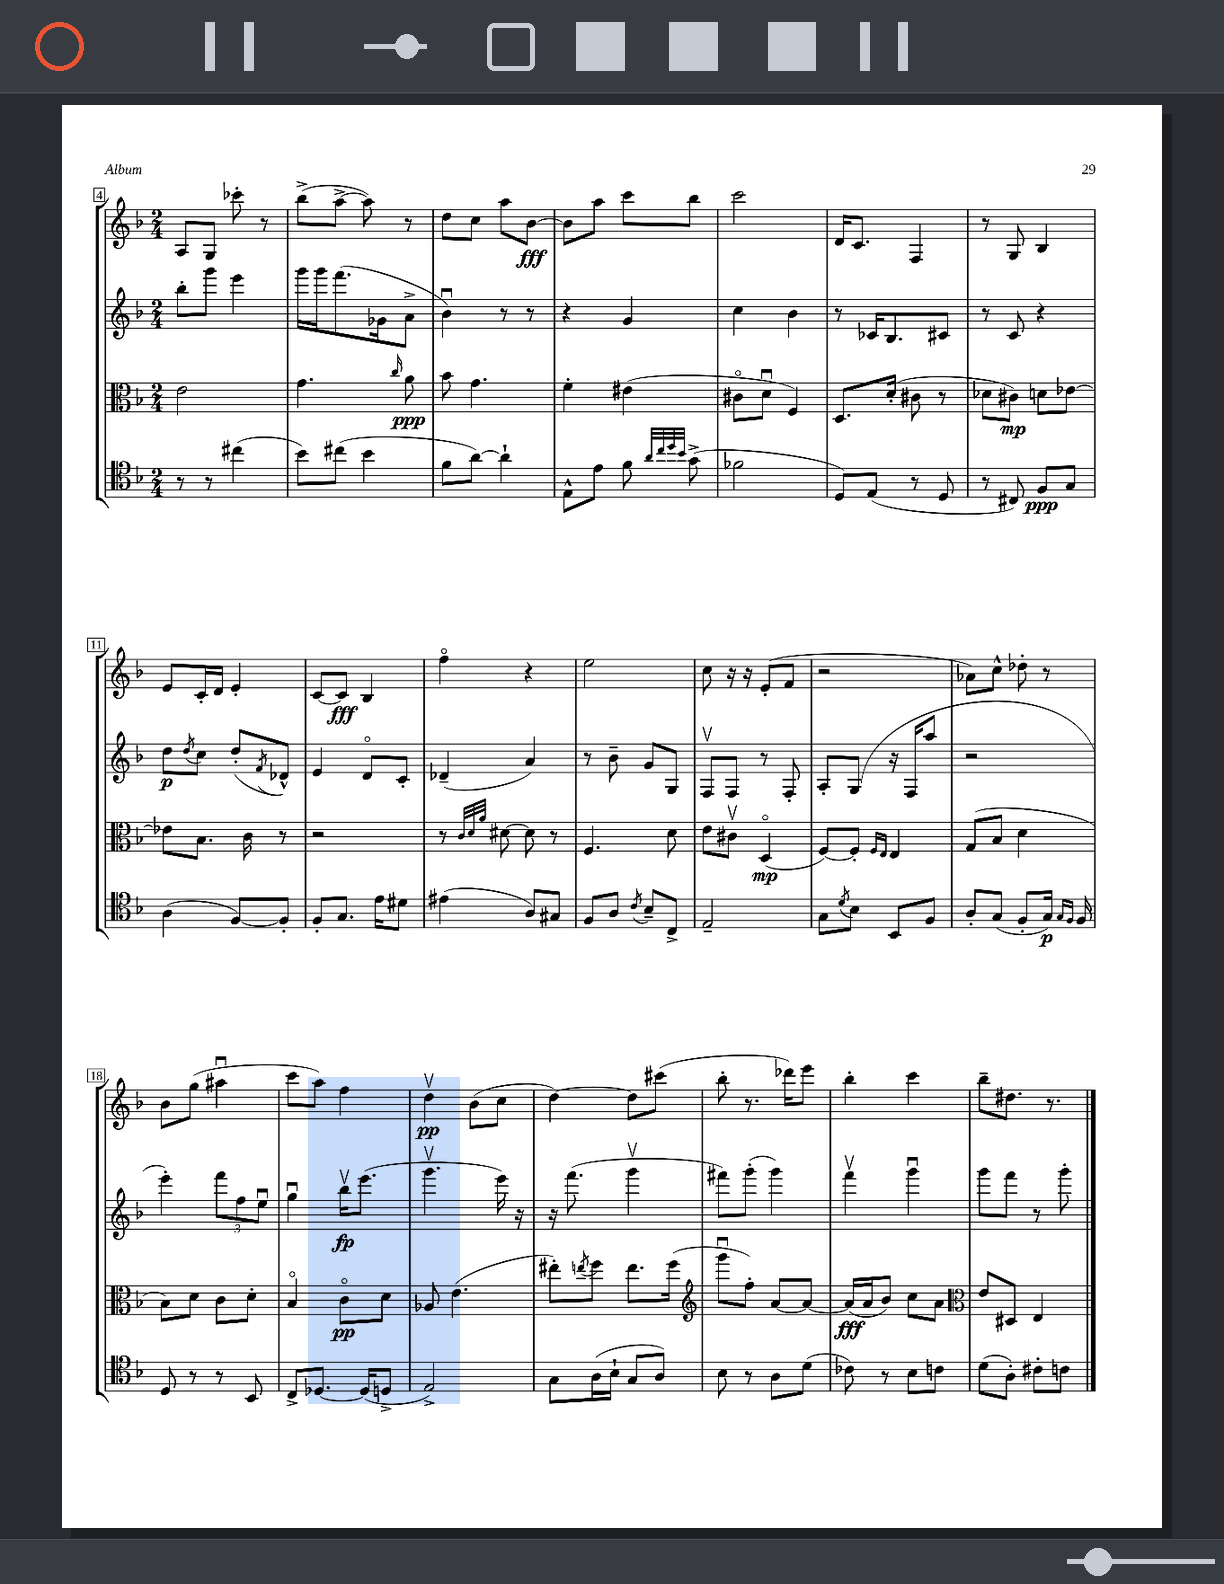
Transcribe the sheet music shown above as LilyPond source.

<<
\new StaffGroup <<
\new Staff = "s0" {
    \clef treble \key f \major \numericTimeSignature \time 2/4
    a8 g8 ces'''8-. r8 |
    bes''8->( a''8~-> a''8) r8 |
    d''8 c''8 a''8 bes'8~\fff |
    bes'8 a''8 c'''8 bes''8 |
    c'''2 |
    d'16 c'8. f4 |
    r8 g8 bes4 |
    e'8 c'16-. d'16 e'4-. |
    c'8~ c'8\fff bes4 |
    f''4\flageolet r4 |
    e''2 |
    c''8 r16 r16 e'8-.( f'8 |
    r2 |
    aes'8) c''8-^ des''8-. r8 |
    bes'8 g''8( ais''4\downbow |
    c'''8 a''8) f''4 |
    d''4\upbow\pp bes'8( c''8 |
    d''4~) d''8 cis'''8( |
    bes''8-. r8. des'''16) e'''8 |
    bes''4-. c'''4 |
    bes''8-- dis''8. r8. \bar "|." |
}
\new Staff = "s1" {
    \clef treble \key f \major \numericTimeSignature \time 2/4
    bes''8-. g'''8 e'''4 |
    g'''16 g'''16 f'''8.( ges'16 a'8-> |
    bes'4\downbow) r8 r8 |
    r4 g'4 |
    c''4 bes'4 |
    r8 ces'16 bes8. cis'8 |
    r8 c'8 r4 |
    d''8\p \acciaccatura { d''8 } c''8 d''8-.( \acciaccatura { f'8 } des'8-^) |
    e'4 d'8\flageolet c'8-. |
    des'4--( a'4) |
    r8 bes'8-- g'8 g8 |
    f8\upbow f8 r8 f8-. |
    a8-. g8( r16 f16 a''8 |
    r2 |
    e'''4-.) \tuplet 3/2 { f'''8 f''8 e''8\downbow } |
    g''4\downbow bes''16\upbow\fp e'''8.( |
    g'''4.\upbow e'''16) r16 |
    r16 f'''8.( g'''4\upbow |
    fis'''8) g'''8-.( g'''4) |
    f'''4\upbow g'''4\downbow |
    g'''8 f'''8 r8 g'''8-. \bar "|." |
}
\new Staff = "s2" {
    \clef alto \key f \major \numericTimeSignature \time 2/4
    e'2 |
    g'4. \grace { c''16 } a'8\ppp |
    bes'8 g'4. |
    f'4-. eis'4( |
    cis'8\flageolet d'8\downbow f4) |
    d8. d'16-.( cis'8 r8 |
    des'8 cis'8\mp) d'8 ees'8~ |
    ees'8 bes8. c'16 r8 |
    r2 |
    r8 \grace { c'32 d'32 a'32 } dis'8~ dis'8 r8 |
    f4. d'8 |
    e'8 cis'8\upbow d4\flageolet\mp( |
    f8~) f8-. \grace { f16 e16 } e4 |
    g8( bes8 d'4 |
    bes8) d'8 c'8 d'8-. |
    bes4\flageolet c'8\flageolet\pp d'8 |
    aes8 e'4.( |
    eis''8-.) \acciaccatura { e''8 } f''8 e''8. f''16( |
    \clef treble g'''8\downbow f''8-.) a'8~ a'8~ |
    a'16\fff( a'16 bes'8) c''8 a'8 |
    \clef alto e'8 dis8 e4 \bar "|." |
}
\new Staff = "s3" {
    \clef tenor \key f \major \numericTimeSignature \time 2/4
    r8 r8 cis''4( |
    bes'8) cis''8( bes'4 |
    f'8 a'8~) a'4-! |
    e8-^ e'8 f'8 \grace { a'32 c''32 d''32 bes'32 } g'8->( |
    fes'2 |
    d8) e8( r8 d8 |
    r8 cis8) f8\ppp g8 |
    a4( f8~) f8-. |
    f8-. g8. e'16 dis'8 |
    eis'4( a8) gis8 |
    f8 a8 \acciaccatura { c'8 } bes8-- c8-> |
    e2-- |
    g8 \acciaccatura { d'8 } bes8 bes,8 f8 |
    a8-. g8( f8-. g16\p) \grace { g16 f16 } f16 |
    d8 r8 r8 bes,8 |
    c8-> des8.~ des16( d8-> |
    e2->) |
    g8 a16( bes16-! g8 a8) |
    bes8 r8 a8 d'8( |
    ces'8) r8 bes8 c'8 |
    d'8( a8-.) cis'8-. c'8 \bar "|." |
}
>>
>>
\layout { \context { \Score currentBarNumber = #4 \override BarNumber.stencil = #(make-stencil-boxer 0.1 0.3 ly:text-interface::print) } }
